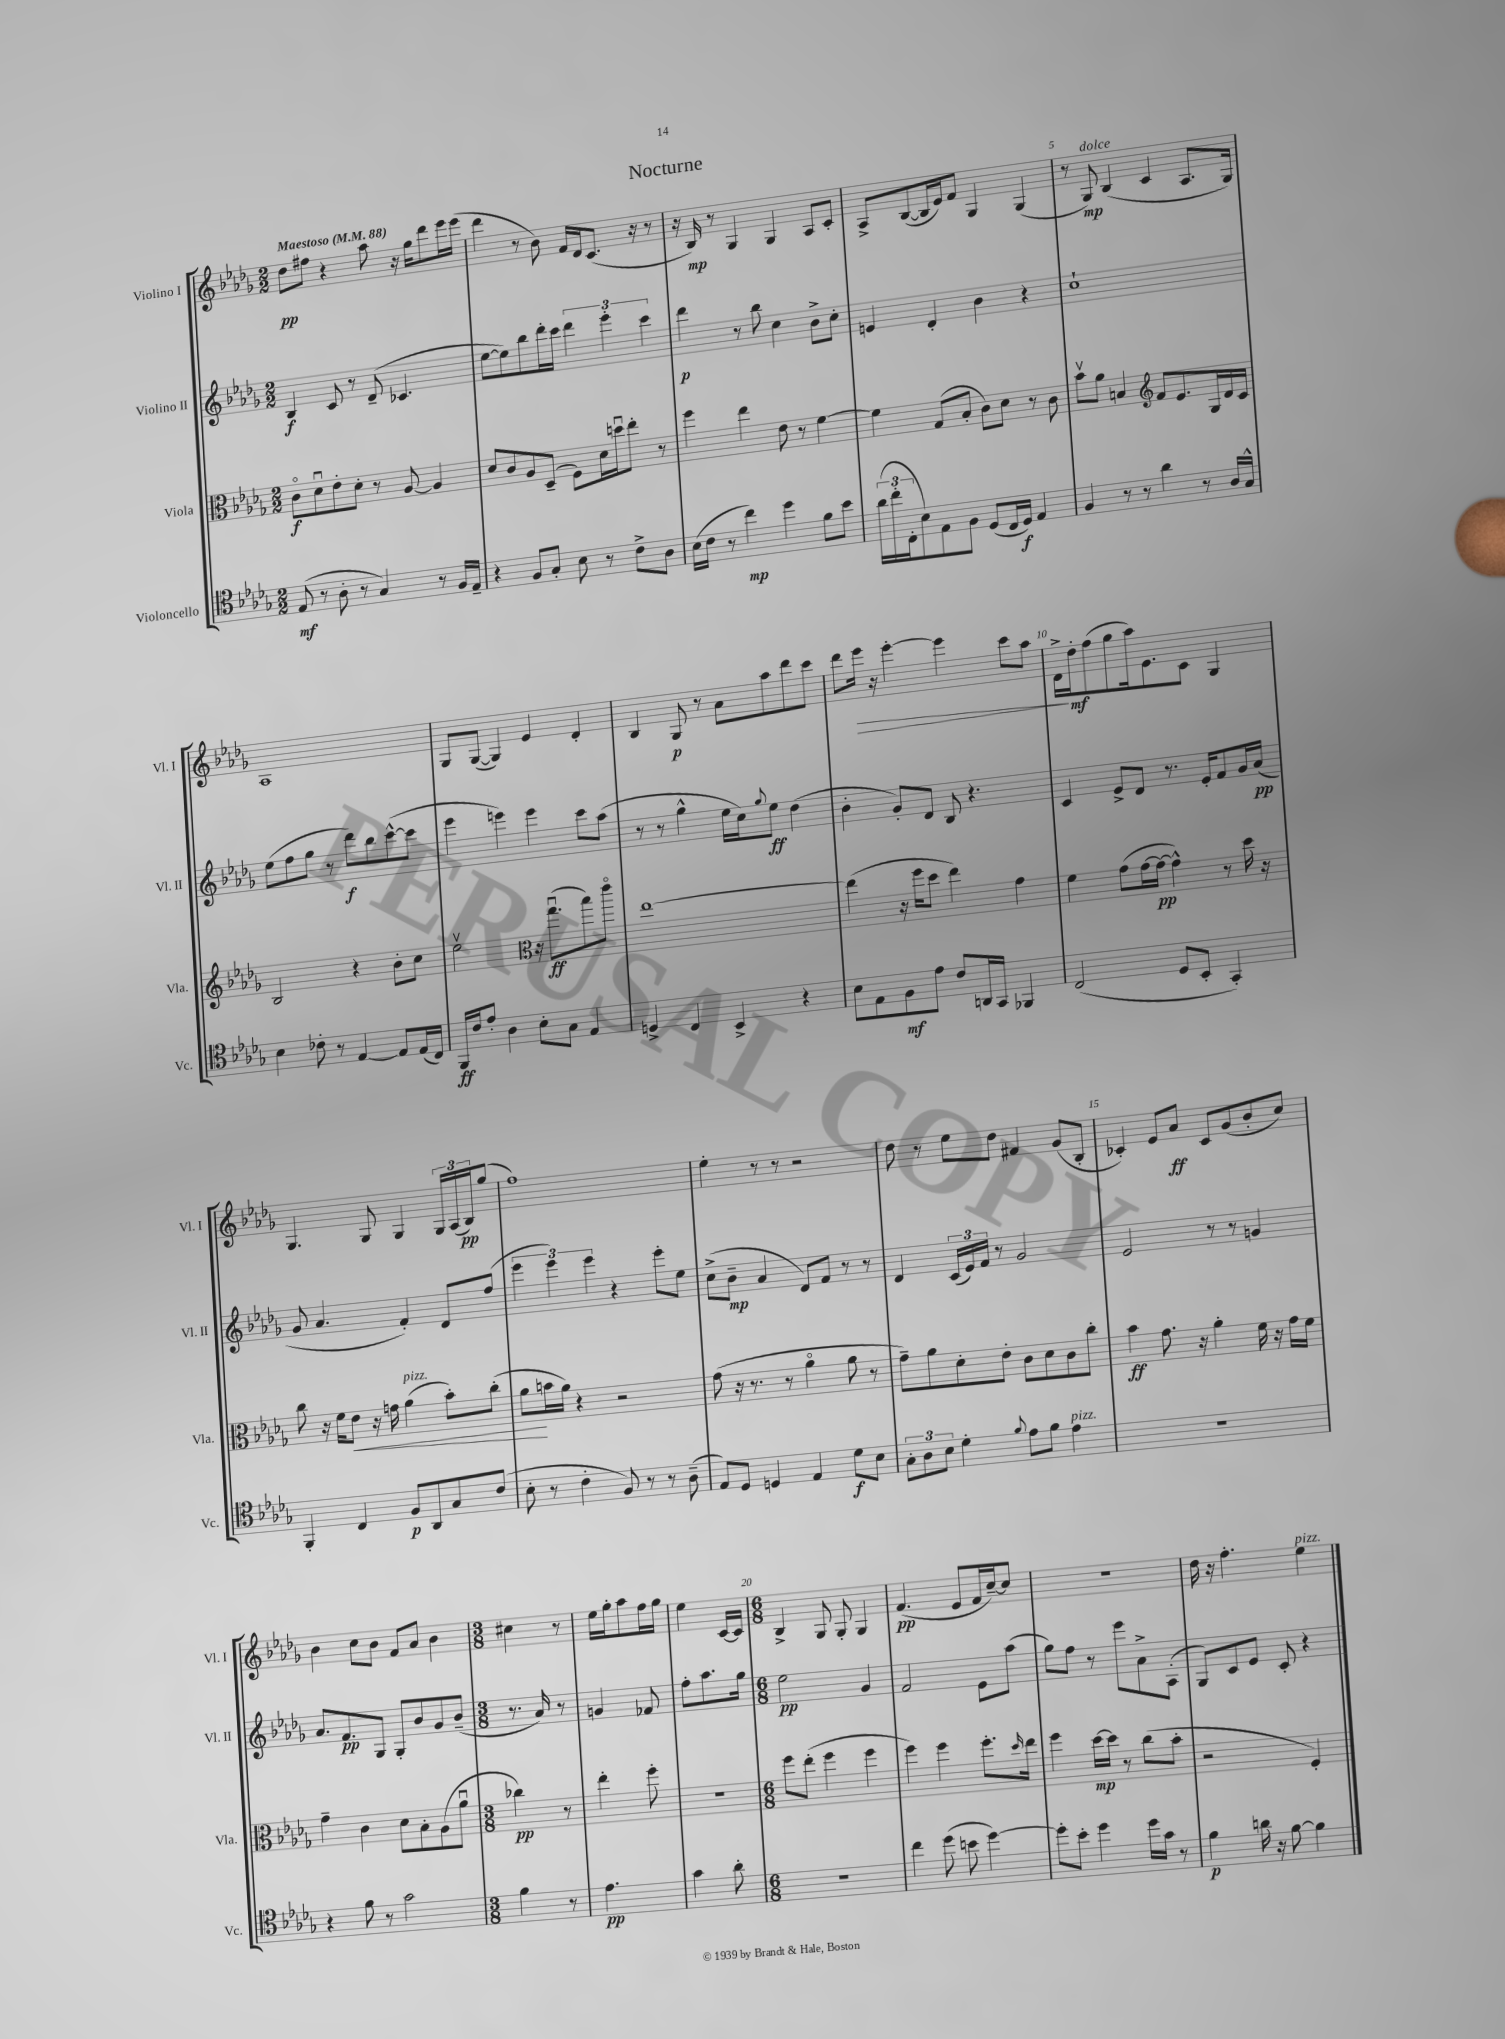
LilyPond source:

\header { title = "Nocturne" }
<<
\new StaffGroup <<
\new Staff = "s0" \with { instrumentName = "Violino I" shortInstrumentName = "Vl. I" } {
    \clef treble \key des \major \numericTimeSignature \time 2/2 \tempo "Maestoso" 4 = 88
    des''8\pp fis''8 r4 aes''8 r16 ges''16 des'''8 ees'''16 ees'''16( |
    des'''4 r8 bes'8) f'16 des'16 c'8.( r16 r8 |
    r16 bes16\mp) r8 ges4 ges4 aes8 c'8-. |
    aes8-> bes8~( bes16 ees'16) f'8 ges4 ges4( |
    r8 ges8\mp^\markup { \italic "dolce" }) bes4( c'4 aes8. ges16) |
    aes1 |
    ges8 ges8~( ges4) ees'4 des'4-. |
    bes4 ges8\p r8 aes'8 aes''8 des'''8 c'''8 |
    des'''8 ees'''16\> r16 ees'''4~-. ees'''4 c'''8 aes''8 |
    des'16->\! des''16-.\mf f''8( ges''8 aes''16) ees'8. c'8 ges4 |
    ges4. ges8 ges4 \tuplet 3/2 { ges16 aes16( bes16\pp) } ges''8( |
    f''1) |
    ees''4-. r8 r8 r2 |
    des''8 r8 ees''8 des''8 fis'4 ges'8( bes8-. |
    ces'4-.) ees'8 aes'8\ff ces'8 ges'8( bes'8-. c''8) |
    bes'4 c''8 bes'8 f'8 aes'8 bes'4 |
    \numericTimeSignature \time 3/8 cis''4 r8 |
    ees''16 ges''16-. aes''8 f''16 ges''16 |
    ees''4 c'16~ c'16 |
    \numericTimeSignature \time 6/8 bes4-> ges8 ges8-. ges4 |
    f'4.\pp( ees'8 f'16 c''16~--) c''8 |
    R2. |
    des''16 r16 f''4.-. ees''4^\markup { \italic "pizz." } \bar "|." |
}
\new Staff = "s1" \with { instrumentName = "Violino II" shortInstrumentName = "Vl. II" } {
    \clef treble \key des \major \numericTimeSignature \time 2/2
    bes4\f c'8 r8 des'8--( ces'4. |
    ees''8~ ees''8) bes''8 des'''16-. c'''16 \tuplet 3/2 { des'''4 ees'''4-. c'''4 } |
    des'''4\p r8 bes''8 c''4 bes'8-> c''8-. |
    e'4 des'4-. bes'4 r4 |
    c''1-! |
    ees''8( f''8 ges''8 r8 des'''8\f) bes''8 c'''8~-^( c'''8 |
    ees'''4 e'''4) e'''4 c'''8 aes''8( |
    r8 r8 ges''4-^ ees''16 c''16) \appoggiatura { ges''8 } ees''8\ff des''4( |
    bes'4-. ges'8-.) des'8 bes8 r4. |
    c'4 ees'8-> des'8 r8. ees'16-. f'8 ges'16 aes'16\pp( |
    ges'8 aes'4. f'4-.) des'8 f''8( |
    \tuplet 3/2 { ees'''4 ees'''4) ees'''4 } r4 ees'''8-. ees''8 |
    c''8->( bes'8--\mp aes'4 des'8) f'8 r8 r8 |
    des'4 \tuplet 3/2 { c'16( ees'16) f'16 } r8 ges'2 |
    ees'2 r8 r8 g'4 |
    aes'8. f'8.\pp ges8 ges8-. bes'8 ges'8 bes'8--( |
    \numericTimeSignature \time 3/8 r8. aes'16) r8 |
    g'4 fes'8 |
    f''8-. aes''8. ges''16 |
    \numericTimeSignature \time 6/8 ees''2\pp ges'4 |
    f'2 ees'8 aes''8( |
    ges''8) f''8 r8 ees'''8 aes'8-> aes8-.( |
    ges8) c'8 ees'8 c'8-. r4 \bar "|." |
}
\new Staff = "s2" \with { instrumentName = "Viola" shortInstrumentName = "Vla." } {
    \clef alto \key des \major \numericTimeSignature \time 2/2
    c'8\flageolet\f des'8\downbow ees'8-. des'8-. r8 aes8~ aes4 |
    des'8 c'8 aes8 des8--( f8) des'16 d''16\downbow ees''8-. r8 |
    f''4 ees''4 ees'8 r8 f'4~ |
    f'4 ges8( bes8-. c'8) des'8 r8 c'8 |
    bes'8\upbow aes'8 b4 \clef treble f'8 ees'8. ges16 des'16 c'16 |
    bes2 r4 bes'8-. c''8 |
    ees''2\upbow r16 ges''8.\downbow\ff( bes''8) ees'''8\flageolet |
    \clef alto ees''1~ |
    ees''4( r16 f''16 des''8 ees''4) ges'4 |
    f'4 ges'8( ges'16~ ges'16~\pp ges'4-^) r8 des''16 r16 |
    c''8 r16 f'16 ees'8\< r16 g'16 aes'4^\markup { \italic "pizz." }( bes'8-.) c''8-.( |
    aes'8\! b'16 aes'16) r4 r2 |
    ges'8( r16 r8. r8 aes'4\flageolet aes'8 r8 |
    ges'8--) aes'8 des'8-. ees'8-. c'8 des'8 c'8 c''8-. |
    bes'4\ff ges'8. r16 aes'4-. f'16 r16 ges'16 f'16 |
    ges'4-- c'4 des'8 bes8-. aes8( aes'8\downbow |
    \numericTimeSignature \time 3/8 ces''4\pp) r8 |
    ees''4-. f''8-. |
    R4. |
    \numericTimeSignature \time 6/8 f''8 ees''8-.( f''4 f''4 |
    f''4) f''4 f''8.-. \grace { des''16 } ees''16 |
    f''4 des''16~\mp des''16 r8 c''8( bes'8-. |
    r2 f4-.) \bar "|." |
}
\new Staff = "s3" \with { instrumentName = "Violoncello" shortInstrumentName = "Vc." } {
    \clef tenor \key des \major \numericTimeSignature \time 2/2
    ees8\mf( r8 aes8-. r8 ges4) r8 f16 ees16-- |
    r4 f8 ges8-. bes8 r8 c'8-> aes8 |
    bes16( c'16 r8 c''4\mp) des''4 f'8 bes'8 |
    \tuplet 3/2 { aes'16( c''16-. c16-. } bes8) ees8 f8 des8( c16 des16\f) ees4 |
    f4 r8 r8 aes'4 r8 aes16 ges16-^ |
    bes4 ces'8-. r8 ees4~ ees8 ees16( c16) |
    f,16\ff c'16 ees'8-. aes4 bes8-. ges8 ees4 |
    d4-> c4 bes,4-> r4 |
    bes8 ees8 f8\mf ees'8 c'8 a,16 ges,16 fes,4 |
    c2( des8 bes,8-. ges,4-.) |
    f,4-. c4 f8\p aes,8 ges8 c'8( |
    bes8-. r8 c'4-. f8) r8 r8 aes8--( |
    ees8) des8 d4 ees4 des'8\f bes8 |
    \tuplet 3/2 { ges8-. aes8 bes8 } des'4-. \appoggiatura { f'8 } ees'8 f'8 ees'4^\markup { \italic "pizz." } |
    r1 |
    r4 f'8 r8 ges'2 |
    \numericTimeSignature \time 3/8 f'4 r8 |
    ees'4.\pp |
    ges'4 aes'8-. |
    \numericTimeSignature \time 6/8 R2. |
    c''4 des''8( b'8 des''4~) |
    des''8-. bes'8-. des''4 des''16 ges'16 r8 |
    f'4\p a'16 r16 f'8~ f'4 \bar "|." |
}
>>
>>
\layout { \context { \Score \override BarNumber.break-visibility = ##(#f #t #t) barNumberVisibility = #(every-nth-bar-number-visible 5) } }
